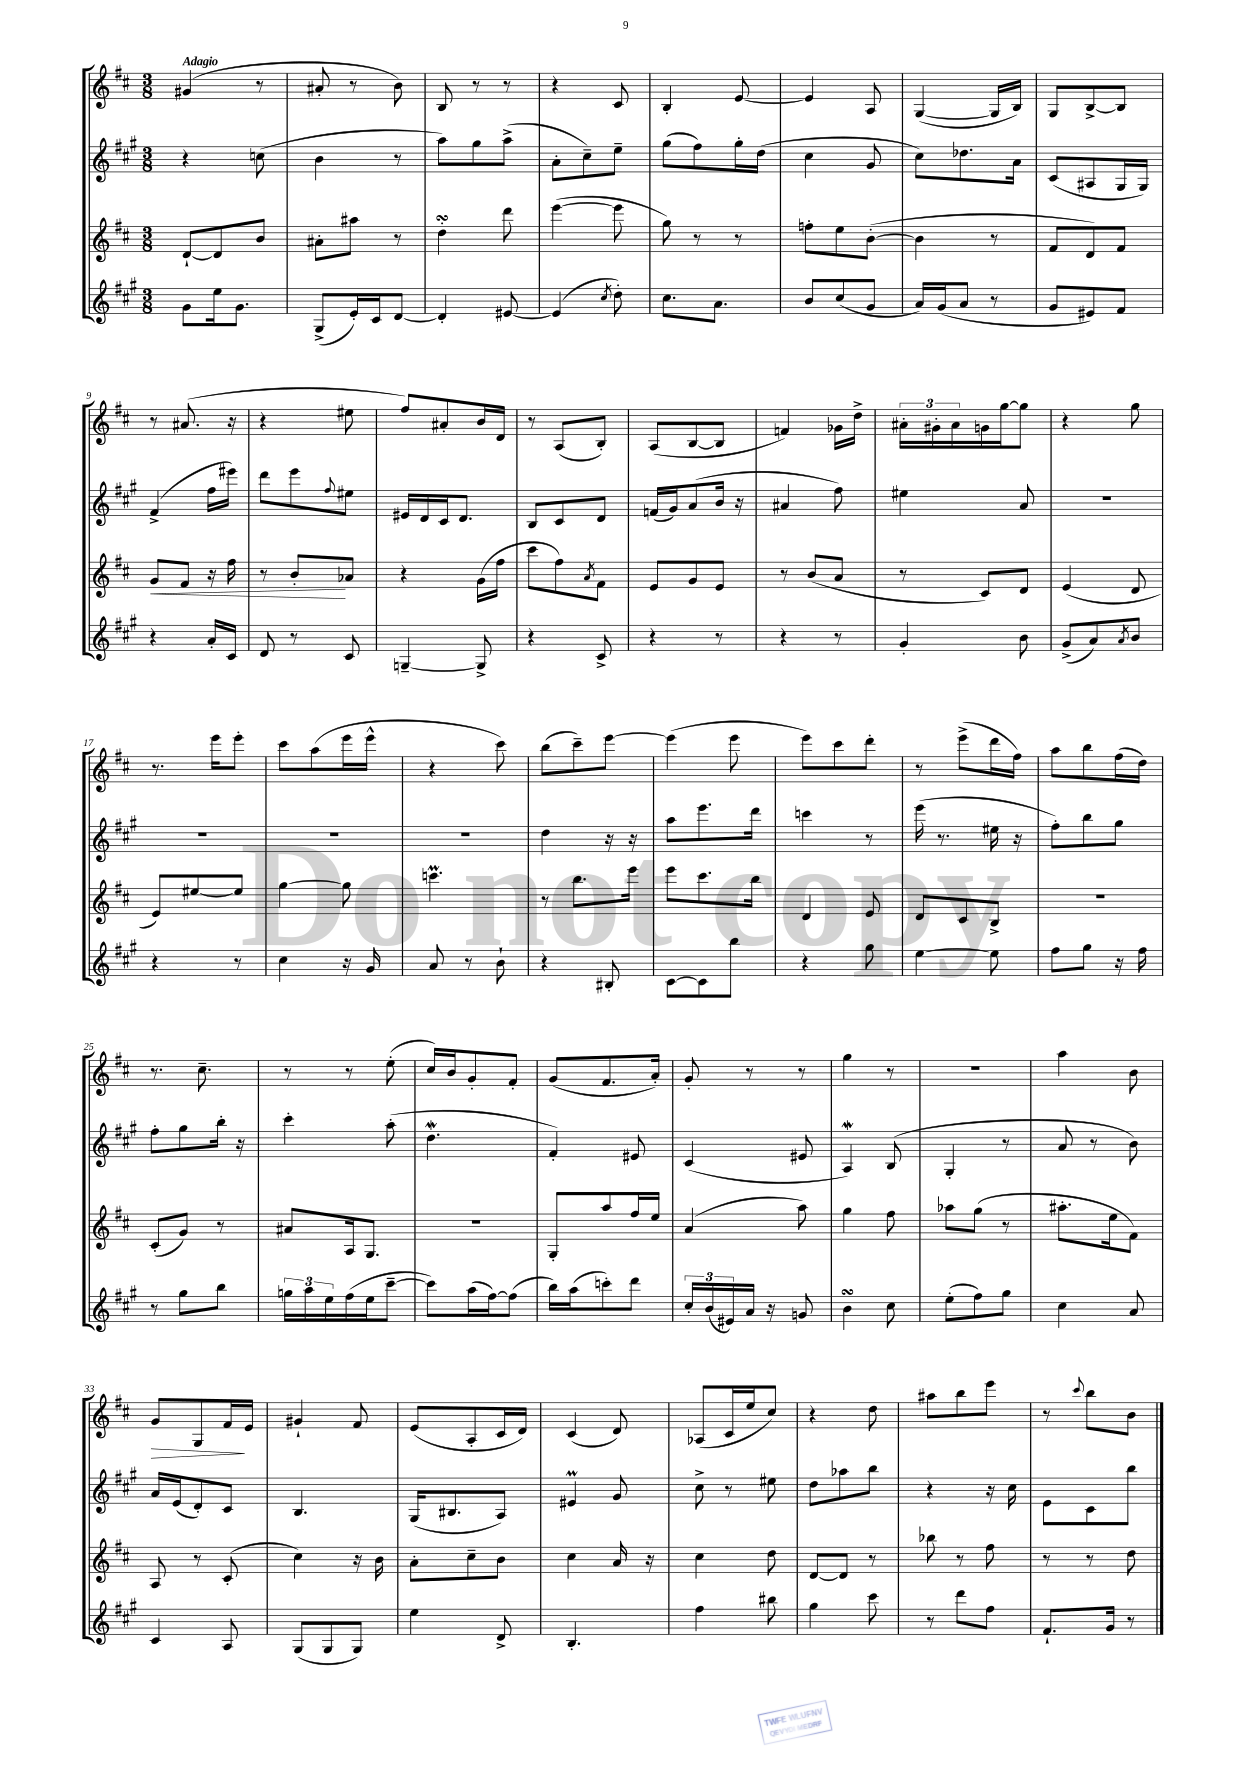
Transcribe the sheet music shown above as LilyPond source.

<<
\new StaffGroup <<
\new Staff = "s0" {
    \clef treble \key d \major \numericTimeSignature \time 3/8 \tempo "Adagio"
    gis'4( r8 |
    ais'8-. r8 b'8) |
    b8 r8 r8 |
    r4 cis'8 |
    b4-. e'8~ |
    e'4 a8 |
    g4~( g16 b16) |
    g8 b8~-> b8 |
    r8 ais'8.( r16 |
    r4 eis''8 |
    fis''8) ais'8-. b'16 d'16 |
    r8 a8( b8-.) |
    a8( b8~ b8 |
    f'4) ges'16 d''16-> |
    \tuplet 3/2 { ais'16-. gis'16-. ais'16 } g'16 g''16~ g''8 |
    r4 g''8 |
    r8. e'''16 e'''8-. |
    cis'''8 a''8( e'''16 e'''16-^ |
    r4 cis'''8) |
    b''8( cis'''8--) e'''8~ |
    e'''4( e'''8 |
    e'''8) cis'''8 d'''8-. |
    r8 e'''8->( d'''16 fis''16) |
    a''8 b''8 fis''16( d''16) |
    r8. cis''8.-- |
    r8 r8 e''8-.( |
    cis''16) b'16 g'8-. fis'8-. |
    g'8( fis'8. a'16-.) |
    g'8-. r8 r8 |
    g''4 r8 |
    r4. |
    a''4 b'8 |
    g'8\> g8 fis'16\! e'16 |
    gis'4-! fis'8 |
    e'8( a8-. cis'16 d'16) |
    cis'4( d'8) |
    aes8( cis'16 e''16 cis''8) |
    r4 d''8 |
    ais''8 b''8 e'''8 |
    r8 \appoggiatura { cis'''8 } b''8 b'8 \bar "|." |
}
\new Staff = "s1" {
    \clef treble \key a \major \numericTimeSignature \time 3/8
    r4 c''8( |
    b'4 r8 |
    a''8) gis''8 a''8->( |
    a'8-. cis''8--) e''8-- |
    gis''8( fis''8) gis''16-. d''16( |
    cis''4 gis'8 |
    cis''8) des''8. a'16 |
    cis'8( ais8 gis16 gis16) |
    fis'4->( fis''16 eis'''16) |
    d'''8 e'''8 \appoggiatura { fis''8 } eis''8 |
    eis'16 d'16 cis'16 d'8. |
    b8 cis'8 d'8 |
    f'16( gis'16) a'8( b'16 r16 |
    ais'4 fis''8) |
    eis''4 a'8 |
    R4. |
    R4. |
    R4. |
    R4. |
    d''4 r16 r16 |
    a''8 e'''8. d'''16 |
    c'''4 r8 |
    e'''16( r8. eis''16 r16 |
    fis''8-.) b''8 gis''8 |
    fis''8-. gis''8 b''16-. r16 |
    cis'''4-. a''8-.( |
    d''4.\mordent |
    fis'4-.) eis'8 |
    cis'4( eis'8 |
    a4\mordent) b8( |
    gis4-. r8 |
    a'8 r8 b'8) |
    a'16 e'16( d'8-.) cis'8 |
    b4. |
    gis16( bis8. a8) |
    eis'4\prall gis'8 |
    cis''8-> r8 eis''8 |
    d''8 aes''8 b''8 |
    r4 r16 cis''16 |
    e'8 cis'8 b''8 \bar "|." |
}
\new Staff = "s2" {
    \clef treble \key d \major \numericTimeSignature \time 3/8
    d'8~-! d'8 b'8 |
    ais'8-. ais''8 r8 |
    d''4-.\turn d'''8 |
    e'''4~( e'''8 |
    g''8) r8 r8 |
    f''8-. e''8 b'8~-.( |
    b'4 r8 |
    fis'8 d'8) fis'8 |
    g'8\< fis'8 r16 fis''16 |
    r8 b'8-.\! aes'8 |
    r4 g'16( fis''16 |
    cis'''8 fis''8) \acciaccatura { a'8 } fis'8 |
    e'8 g'8 e'8 |
    r8 b'8( a'8 |
    r8 cis'8) d'8 |
    e'4( d'8 |
    e'8) eis''8~ eis''8 |
    g''4~ g''8 |
    c'''4.\prall |
    r8 b''8. e'''16 |
    e'''8 cis'''8. b''16 |
    d'4 e'8 |
    d'8 cis'8 b8-> |
    R4. |
    cis'8-.( g'8) r8 |
    ais'8 a16 g8. |
    R4. |
    g8-. a''8 fis''16 e''16 |
    a'4( a''8) |
    g''4 fis''8 |
    aes''8 g''8( r8 |
    ais''8.-. e''16 fis'8) |
    a8 r8 cis'8-.( |
    cis''4) r16 b'16 |
    a'8-. cis''8-- b'8 |
    cis''4 a'16 r16 |
    cis''4 d''8 |
    d'8~ d'8 r8 |
    bes''8 r8 fis''8 |
    r8 r8 d''8 \bar "|." |
}
\new Staff = "s3" {
    \clef treble \key a \major \numericTimeSignature \time 3/8
    gis'8 e''16 gis'8. |
    gis8->( e'16-.) cis'16 d'8~ |
    d'4-. eis'8~ |
    eis'4( \acciaccatura { cis''8 } d''8-.) |
    cis''8. a'8. |
    b'8 cis''8( gis'8 |
    a'16) gis'16( a'8 r8 |
    gis'8 eis'8) fis'8 |
    r4 a'16-. cis'16 |
    d'8 r8 cis'8 |
    g4~-- g8-> |
    r4 cis'8-> |
    r4 r8 |
    r4 r8 |
    gis'4-. b'8 |
    gis'8->( a'8) \acciaccatura { a'8 } b'8 |
    r4 r8 |
    cis''4 r16 gis'16 |
    a'8 r8 b'8-! |
    r4 bis8-. |
    cis'8~ cis'8 b''8 |
    r4 gis''8 |
    e''4~ e''8 |
    fis''8 gis''8 r16 fis''16 |
    r8 gis''8 b''8 |
    \tuplet 3/2 { g''16 a''16 e''16 } fis''16( e''16 cis'''8~-- |
    cis'''8) a''16( fis''16~) fis''8( |
    b''16) a''16( c'''8-.) d'''8 |
    \tuplet 3/2 { cis''16-. b'16( eis'16) } a'16 r16 g'8 |
    b'4\turn cis''8 |
    e''8-.( fis''8) gis''8 |
    cis''4 a'8 |
    cis'4 a8 |
    gis8( gis8 gis8) |
    e''4 d'8-> |
    b4.-. |
    fis''4 bis''8 |
    gis''4 cis'''8 |
    r8 d'''8 fis''8 |
    fis'8.-! gis'16 r8 \bar "|." |
}
>>
>>
